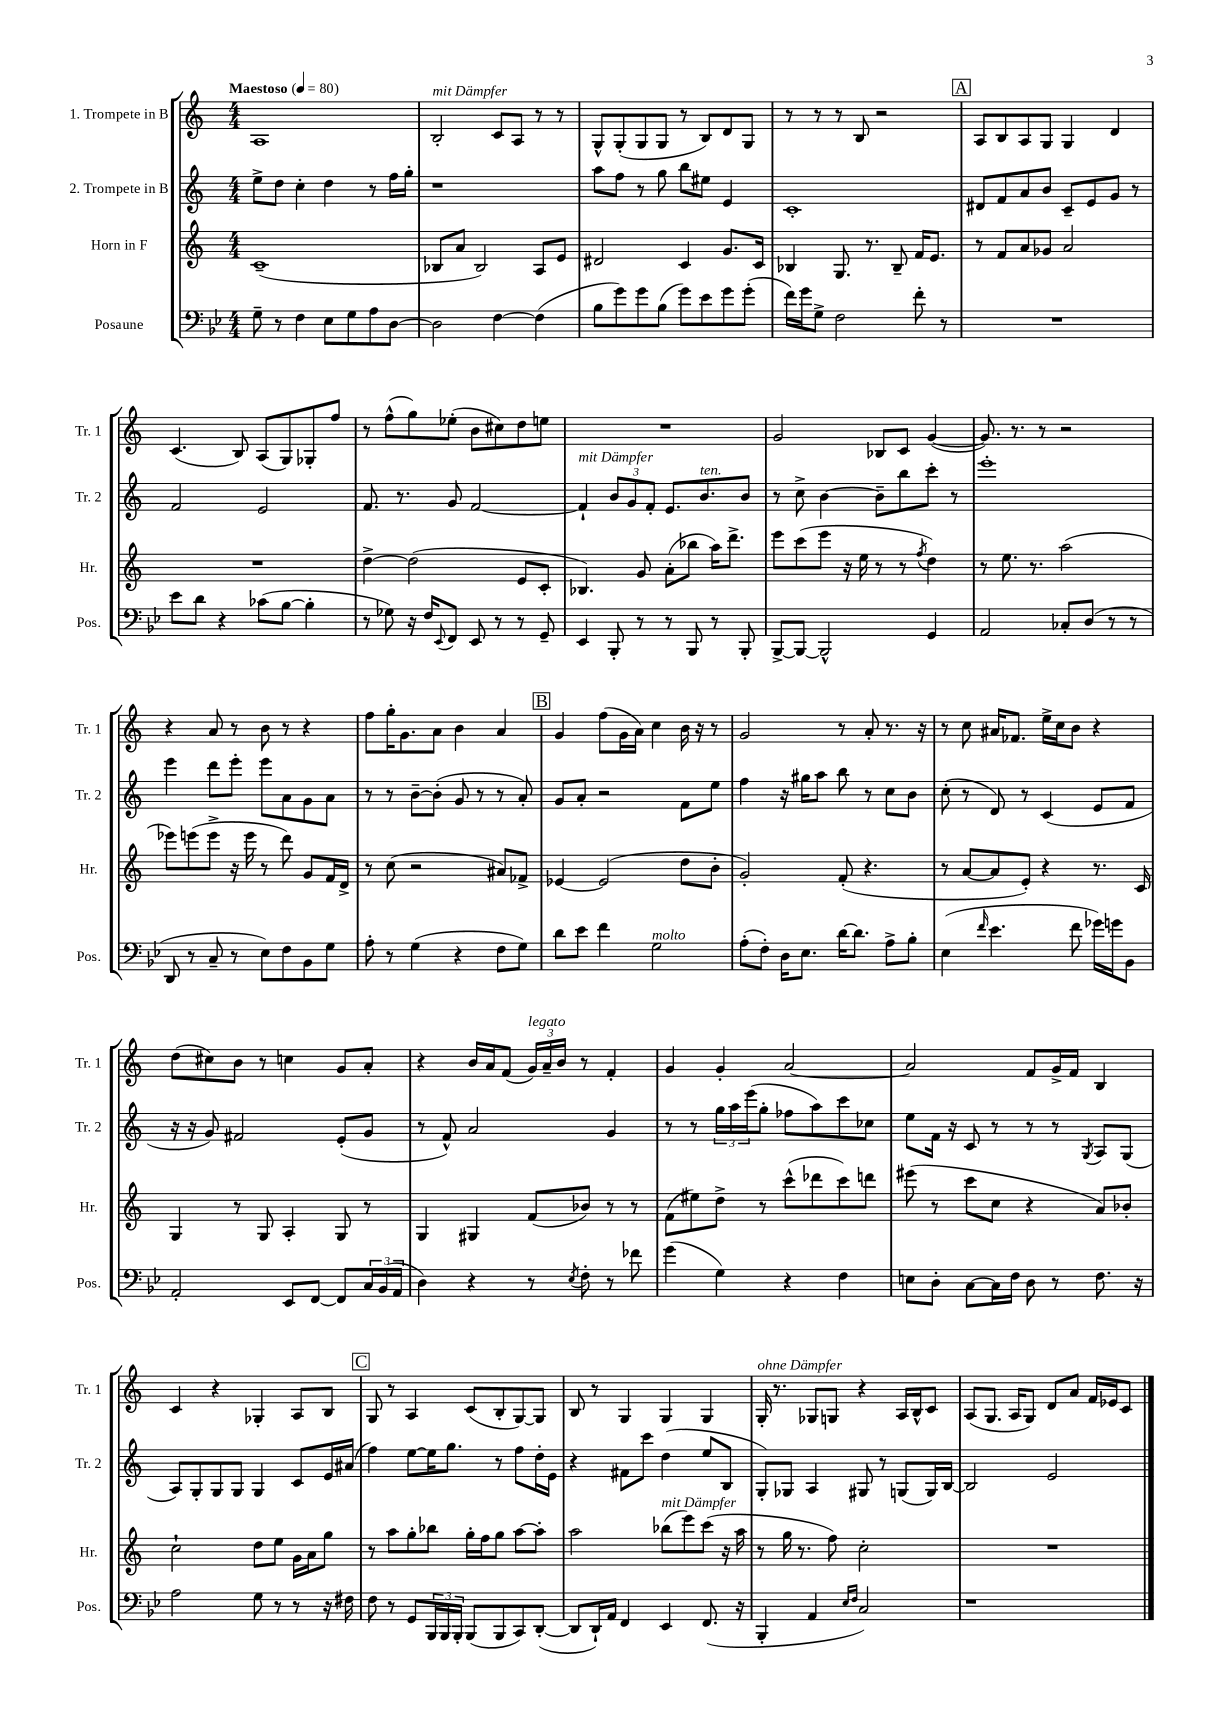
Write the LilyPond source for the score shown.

<<
\new StaffGroup <<
\new Staff = "s0" \with { instrumentName = "1. Trompete in B" shortInstrumentName = "Tr. 1" } {
    \clef treble \key c \major \numericTimeSignature \time 4/4 \tempo "Maestoso" 4 = 80
    a1 |
    b2-.^\markup { \italic "mit Dämpfer" } c'8 a8 r8 r8 |
    g8-^ g8-.( g8 g8 r8 b8) d'8 g8 |
    r8 r8 r8 b8 r2 |
    \mark \markup { \box "A" } a8 b8 a8 g8 g4 d'4 |
    c'4.( b8) a8( g8) ges8-. f''8 |
    r8 f''8-^( g''8) ees''8-.( b'8 cis''8) d''8 e''8 |
    R1 |
    g'2 bes8 c'8 g'4~( |
    g'8.) r8. r8 r2 |
    r4 a'8 r8 b'8 r8 r4 |
    f''8 g''16-. g'8. a'8 b'4 a'4 |
    \mark \markup { \box "B" } g'4 f''8( g'16 a'16) c''4 b'16 r16 r8 |
    g'2 r8 a'8-. r8. r16 |
    r8 c''8 ais'16 fes'8. e''16-> c''16 b'8 r4 |
    d''8( cis''8) b'8 r8 c''4 g'8 a'8-. |
    r4 b'16 a'16 f'8( \tuplet 3/2 { g'16^\markup { \italic "legato" }) a'16-- b'16 } r8 f'4-. |
    g'4 g'4-. a'2~ |
    a'2 f'8 g'16-> f'16 b4 |
    c'4 r4 ges4-. a8 b8 |
    \mark \markup { \box "C" } g8 r8 a4 c'8( b8-. g8~) g8 |
    b8 r8 g4 g4 g4 |
    g16-.^\markup { \italic "ohne Dämpfer" } r8. ges8 g8 r4 a16 b16-^ c'8 |
    a8( g8. a16 g8) d'8 a'8 f'16 ees'16 c'8 \bar "|." |
}
\new Staff = "s1" \with { instrumentName = "2. Trompete in B" shortInstrumentName = "Tr. 2" } {
    \clef treble \key c \major \numericTimeSignature \time 4/4
    e''8-> d''8 c''4-. d''4 r8 f''16 g''16-. |
    r1 |
    a''8 f''8 r8 g''8 b''8 eis''8 e'4 |
    c'1-. |
    \mark \markup { \box "A" } dis'8 f'8 a'8 b'8 c'8-- e'8 g'8 r8 |
    f'2 e'2 |
    f'8. r8. g'8 f'2~ |
    f'4-!^\markup { \italic "mit Dämpfer" } \tuplet 3/2 { b'8 g'8 f'8-. } e'8. b'8.^\markup { \italic "ten." } b'8 |
    r8 c''8-> b'4~ b'8-- b''8 c'''8-. r8 |
    e'''1-. |
    e'''4 d'''8 e'''8-. e'''8 a'8 g'8 a'8 |
    r8 r8 b'8~-- b'8-.( g'8 r8 r8 a'8-.) |
    \mark \markup { \box "B" } g'8 a'8-. r2 f'8 e''8 |
    f''4 r16 gis''16 a''8 b''8 r8 c''8 b'8 |
    c''8-.( r8 d'8) r8 c'4( e'8 f'8 |
    r16 r16 g'8) fis'2 e'8-.( g'8 |
    r8 f'8-^) a'2 g'4 |
    r8 r8 \tuplet 3/2 { g''16 a''16 e'''16( } g''8-. fes''8 a''8) c'''8 ces''8 |
    e''8 f'16 r16 c'8 r8 r8 r8 \acciaccatura { g8 } a8 g8( |
    a8) g8-. g8 g8 g4 c'8 e'16 ais'16( |
    \mark \markup { \box "C" } f''4) e''8~ e''16 g''8. r8 f''8 d''16-. e'16 |
    r4 fis'8 c'''8 d''4( e''8 b8 |
    g8-.) ges8 a4 gis8 r8 g8( g16) b16~ |
    b2 e'2 \bar "|." |
}
\new Staff = "s2" \with { instrumentName = "Horn in F" shortInstrumentName = "Hr." } {
    \clef treble \key c \major \numericTimeSignature \time 4/4
    c'1--( |
    bes8 a'8 bes2) a8 e'8 |
    dis'2 c'4 g'8. c'16 |
    bes4 g8. r8. bes8-- f'16 e'8. |
    \mark \markup { \box "A" } r8 f'8 a'8 ges'8 a'2 |
    R1 |
    d''4~-> d''2( e'8 c'8-. |
    bes4.) g'8 a'8-.( bes''8 a''16) d'''8.-> |
    e'''8 c'''8( e'''8 r16 e''16 r8 r8 \acciaccatura { f''8 } d''4) |
    r8 e''8. r8. a''2( |
    ees'''8) e'''8( e'''8-> r16 e'''16 r8 d'''8) g'8 f'16 d'16-> |
    r8 c''8( r2 ais'8) fes'8-> |
    \mark \markup { \box "B" } ees'4~ ees'2( d''8 b'8-. |
    g'2-.) f'8-.( r4. |
    r8 a'8~ a'8 e'8-.) r4 r8. c'16 |
    g4 r8 g8 a4-. g8 r8 |
    g4 gis4 f'8( bes'8) r8 r8 |
    f'8( eis''8) d''8-> r8 c'''8-^( des'''8 c'''8) d'''8 |
    eis'''8( r8 c'''8 c''8 r4 a'8) bes'8-. |
    c''2-! d''8 e''8 g'16 a'16 g''8 |
    \mark \markup { \box "C" } r8 a''8 g''8-. bes''8 g''16-. f''16 g''8 a''8~ a''8-. |
    a''2 bes''8^\markup { \italic "mit Dämpfer" }( e'''8) c'''8( r16 a''16 |
    r8 g''16 r8. f''8) c''2-. |
    R1 \bar "|." |
}
\new Staff = "s3" \with { instrumentName = "Posaune" shortInstrumentName = "Pos." } {
    \clef bass \key bes \major \numericTimeSignature \time 4/4
    g8-- r8 f4 ees8 g8 a8 d8~ |
    d2 f4~ f4( |
    bes8 g'8) g'8 bes8( g'8) ees'8 g'8 g'8-.( |
    f'16) g'16 g8-> f2 f'8-. r8 |
    \mark \markup { \box "A" } R1 |
    ees'8 d'8 r4 ces'8( bes8~ bes4-. |
    r8 ges8) r16 f16 \appoggiatura { ees,8 } f,8 ees,8 r8 r8 g,8-- |
    ees,4 bes,,8-. r8 r8 bes,,8 r8 bes,,8-. |
    bes,,8~-> bes,,8~ bes,,2-^ g,4 |
    a,2 ces8-. d8( r8 r8 |
    d,8 r8 c8-- r8 ees8) f8 bes,8 g8 |
    a8-. r8 g4( r4 f8 g8) |
    \mark \markup { \box "B" } d'8 ees'8 f'4 g2^\markup { \italic "molto" } |
    a8-.( f8-.) d16 ees8. d'16~ d'8. a8-> bes8-. |
    ees4( \grace { f'16 } ees'4. f'8 ges'16) g'16 bes,8 |
    a,2-. ees,8 f,8~ f,8 \tuplet 3/2 { c16 bes,16( a,16 } |
    d4) r4 r8 \acciaccatura { ees8 } f8-. r8 fes'8 |
    g'4( g4) r4 f4 |
    e8 d8-. c8~ c16 f16 d8 r8 f8. r16 |
    a2 g8 r8 r8 r16 fis16 |
    \mark \markup { \box "C" } f8 r8 g,8 \tuplet 3/2 { bes,,16 bes,,16 bes,,16-. } bes,,8( bes,,8 c,8) d,8~-.( |
    d,8 d,16-!) a,16 f,4 ees,4 f,8.( r16 |
    bes,,4-. a,4 \grace { ees16 f16 } c2) |
    r1 \bar "|." |
}
>>
>>
\layout { \context { \Score \remove "Bar_number_engraver" } }
